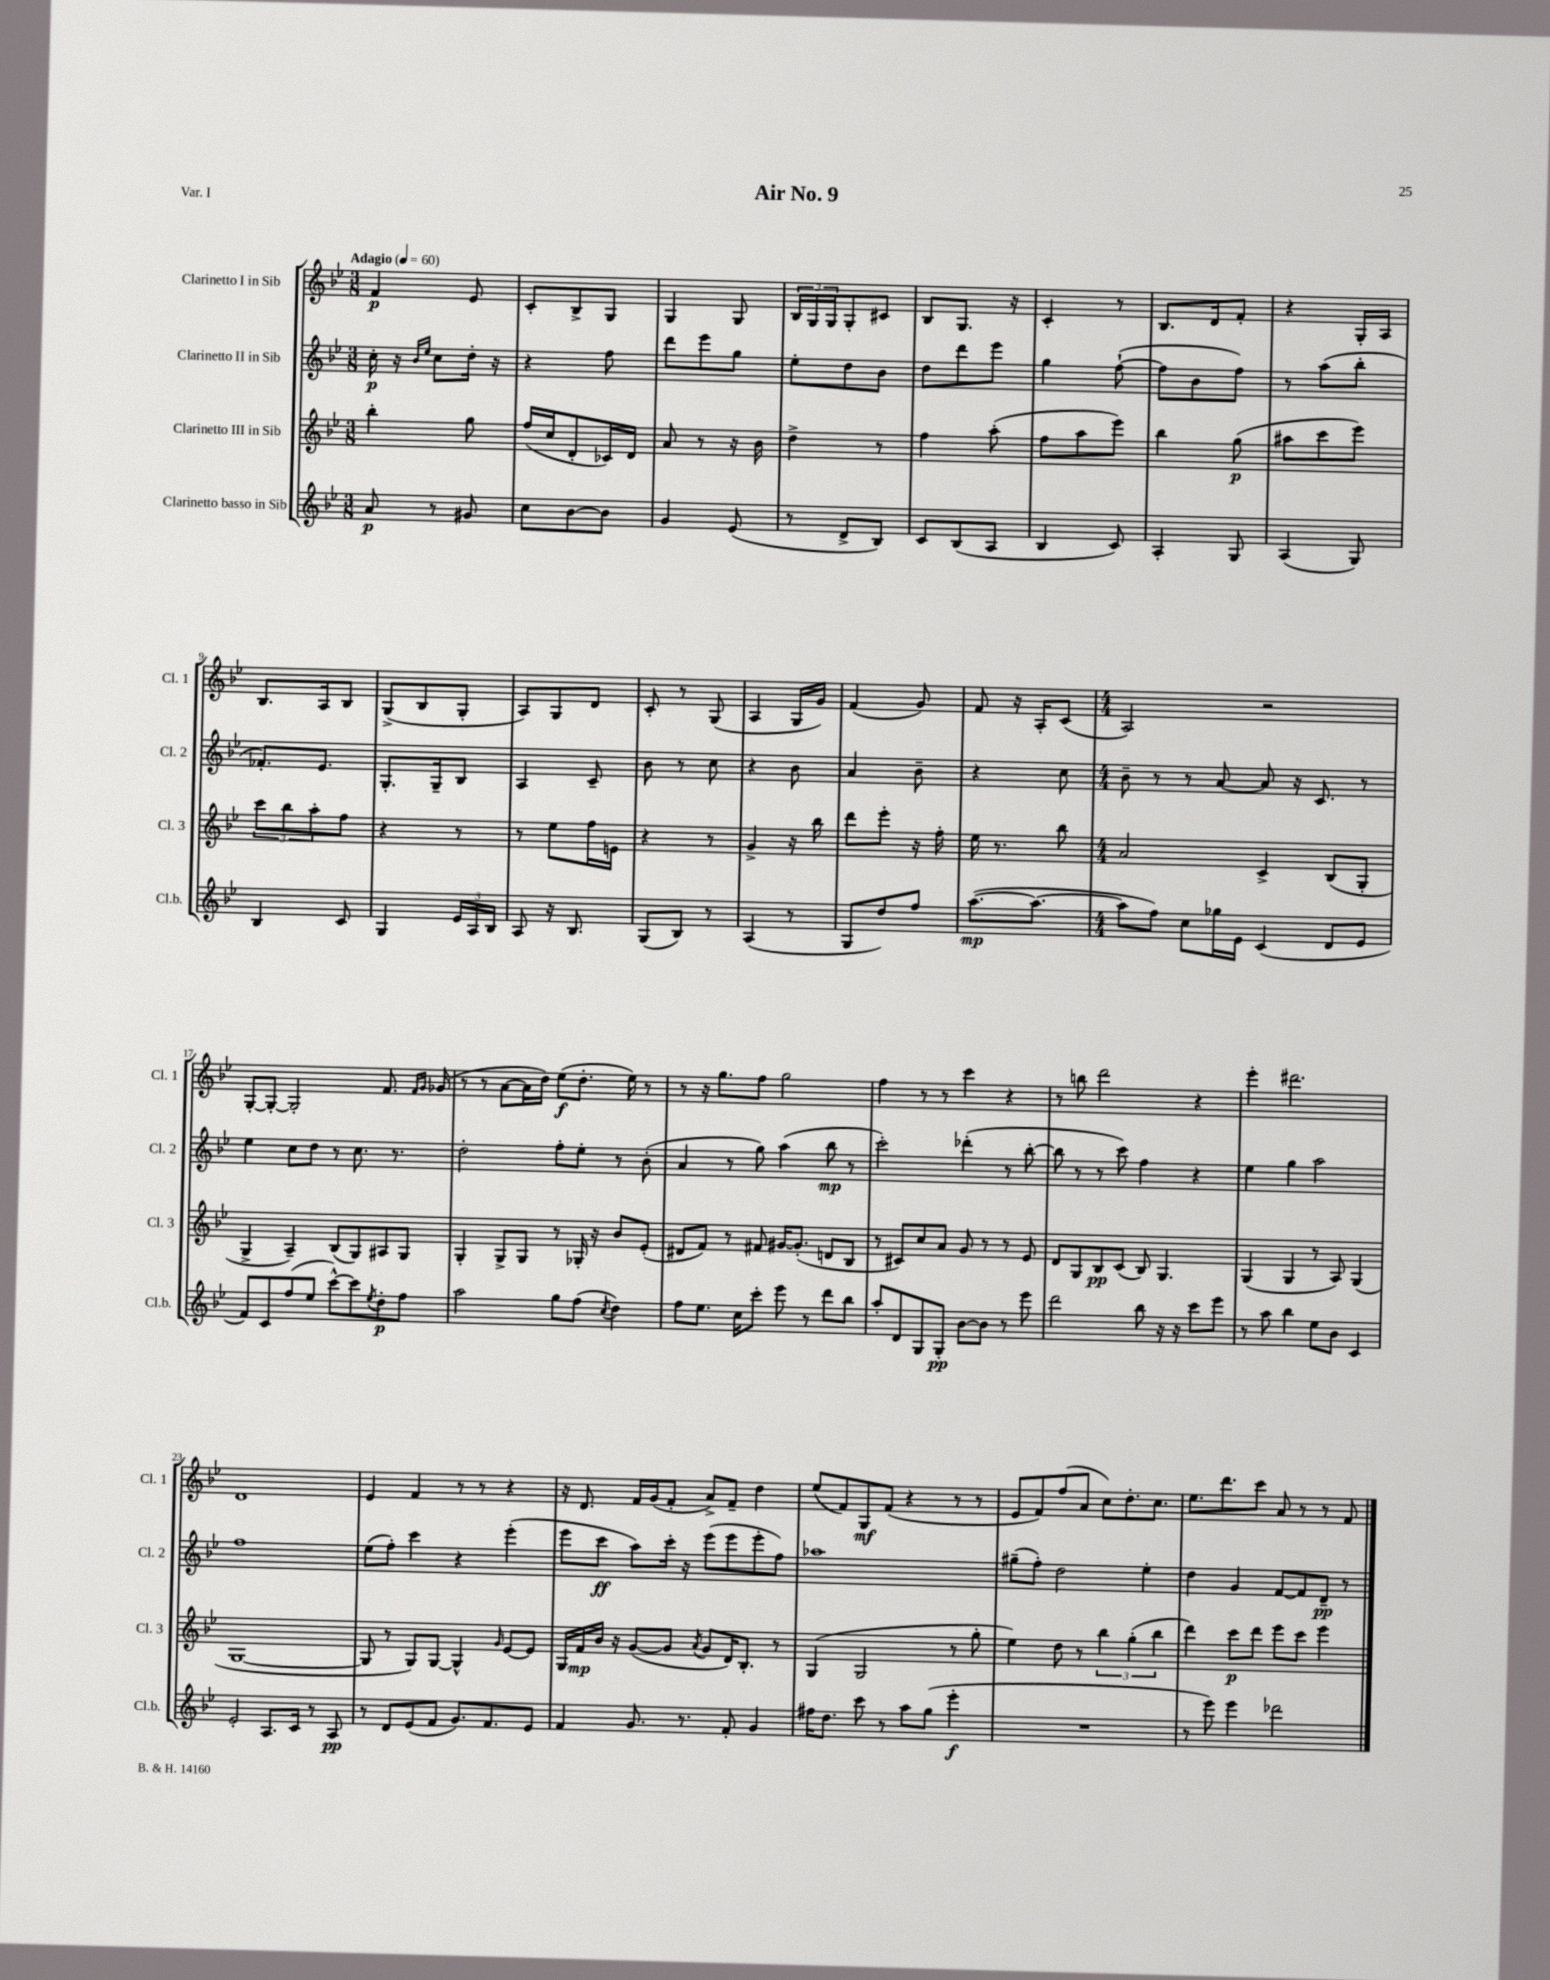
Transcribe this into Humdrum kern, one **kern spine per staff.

**kern	**dynam	**kern	**dynam	**kern	**dynam	**kern	**dynam
*part4	*part4	*part3	*part3	*part2	*part2	*part1	*part1
*staff4	*staff4	*staff3	*staff3	*staff2	*staff2	*staff1	*staff1
*I"Clarinetto basso in Sib	*	*I"Clarinetto III in Sib	*	*I"Clarinetto II in Sib	*	*I"Clarinetto I in Sib	*
*I'Cl.b.	*	*I'Cl. 3	*	*I'Cl. 2	*	*I'Cl. 1	*
*clefG2	*	*clefG2	*	*clefG2	*	*clefG2	*
*k[b-e-]	*	*k[b-e-]	*	*k[b-e-]	*	*k[b-e-]	*
*M3/8	*	*M3/8	*	*M3/8	*	*M3/8	*
*MM60	*	*MM60	*	*MM60	*	*MM60	*
=1	=1	=1	=1	=1	=1	=1	=1
!	!	!	!	!	!	!LO:TX:a:B:t=Adagio	!
8a/	p	4bb-'\	.	16cc'\	p	4f/	p
.	.	.	.	16r	.	.	.
.	.	.	.	16qqb-/LL	.	.	.
.	.	.	.	16qqee-/JJ	.	.	.
8r	.	.	.	8cc\L	.	.	.
8g#X/	.	8gg\	.	16dd'\Jk	.	8e-/	.
.	.	.	.	16r	.	.	.
=2	=2	=2	=2	=2	=2	=2	=2
8cc\L	.	(16ff/LL	.	4r	.	8c'/L	.
.	.	16cc/J	.	.	.	.	.
[8b-\	.	8d'/	.	.	.	8B-^/	.
8b-\J]	.	16c-X/L)	.	8ff\	.	8G/J	.
.	.	16d/JJ	.	.	.	.	.
=3	=3	=3	=3	=3	=3	=3	=3
4g/	.	8a/	.	8ddd\L	.	4G/	.
.	.	8r	.	8eee-\	.	.	.
(8e-/	.	16r	.	8gg\J	.	8G/	.
.	.	16b-\	.	.	.	.	.
=4	=4	=4	=4	=4	=4	=4	=4
8r	.	4dd^\	.	8ee-'\L	.	24B-/LL	.
.	.	.	.	.	.	24G/	.
.	.	.	.	.	.	24G/J	.
8d^/L	.	.	.	8dd\	.	8G'/	.
8B-/J)	.	8r	.	8b-\J	.	8c#X/J	.
=5	=5	=5	=5	=5	=5	=5	=5
8c/L	.	4ff\	.	8dd\L	.	8B-/L	.
(8B-/	.	.	.	8ddd\	.	8.G/J	.
8A/J	.	(8aa'\	.	8eee-\J	.	.	.
.	.	.	.	.	.	16r	.
=6	=6	=6	=6	=6	=6	=6	=6
4B-/	.	8ff\L	.	4gg\	.	4c'/	.
.	.	8aa\	.	.	.	.	.
8c/)	.	8eee-\J)	.	([8ff`\	.	8r	.
=7	=7	=7	=7	=7	=7	=7	=7
4A'/	.	4bb-\	.	8ff\L]	.	8.B-/L	.
.	.	.	.	8b-\	.	.	.
.	.	.	.	.	.	16d/k	.
8G/	.	(8gg\	p	8ff\J)	.	8f'/J	.
=8	=8	=8	=8	=8	=8	=8	=8
(4A/	.	8aa#X\L	.	8r	.	4r	.
.	.	8ccc\	.	(8aa\L	.	.	.
8G/)	.	8eee-\J)	.	8bb-'\J	.	16G'/LL	.
.	.	.	.	.	.	16A/JJ	.
!!LO:LB:g=z
=9	=9	=9	=9	=9	=9	=9	=9
4B-/	.	12ccc\L	.	8.f-X'/L)	.	8.B-/L	.
.	.	12bb-\	.	.	.	.	.
.	.	12aa'\	.	.	.	.	.
.	.	.	.	8.e-/J	.	16A/k	.
8c/	.	8ff\J	.	.	.	8B-/J	.
=10	=10	=10	=10	=10	=10	=10	=10
4G/	.	4r	.	8.G'/L	.	(8G^/L	.
.	.	.	.	.	.	8B-/	.
.	.	.	.	16G~/k	.	.	.
24e-/LL	.	8r	.	8B-/J	.	8G'/J	.
24A/	.	.	.	.	.	.	.
24B-/JJ	.	.	.	.	.	.	.
=11	=11	=11	=11	=11	=11	=11	=11
8A/	.	8r	.	4A/	.	8A/L)	.
16r	.	8ee-\L	.	.	.	8G/	.
8.B-/	.	.	.	.	.	.	.
.	.	16ff\L	.	8c~/	.	8d/J	.
.	.	16en\JJ	.	.	.	.	.
=12	=12	=12	=12	=12	=12	=12	=12
(8G/L	.	4r	.	8b-\	.	8c'/	.
8B-/J)	.	.	.	8r	.	8r	.
8r	.	8r	.	8cc\	.	(8G/	.
=13	=13	=13	=13	=13	=13	=13	=13
(4A/	.	4g^/	.	4r	.	4A/	.
8r	.	16r	.	8b-\	.	16G/LL	.
.	.	16bb-\	.	.	.	16g/JJ)	.
=14	=14	=14	=14	=14	=14	=14	=14
8G/L	.	8ddd\L	.	4a/	.	(4f/	.
8dd/)	.	8eee-'\J	.	.	.	.	.
8ff/J	.	16r	.	8b-~\	.	8g/)	.
.	.	16ff'\	.	.	.	.	.
=15	=15	=15	=15	=15	=15	=15	=15
([8.aa\L	mp	16ee-\	.	4r	.	8f/	.
.	.	8.r	.	.	.	.	.
.	.	.	.	.	.	16r	.
8.aa\J_	.	.	.	.	.	16A'/KL	.
.	.	8bb-\	.	8cc\	.	(8c/J	.
=16	=16	=16	=16	=16	=16	=16	=16
*M4/4	*	*M4/4	*	*M4/4	*	*M4/4	*
8aa\L]	.	2a/	.	8b-~\	.	2A/)	.
8ff\J)	.	.	.	8r	.	.	.
8cc\L	.	.	.	8r	.	.	.
16gg-X\L	.	.	.	[8a/	.	.	.
16e-\JJ	.	.	.	.	.	.	.
(4c/	.	4c^/	.	8a/]	.	2r	.
.	.	.	.	16r	.	.	.
.	.	.	.	8.c/	.	.	.
8d/L	.	(8B-/L	.	.	.	.	.
8e-/J	.	8G'/J	.	8r	.	.	.
!!LO:LB:g=z
=17	=17	=17	=17	=17	=17	=17	=17
8f/L)	.	4G^/	.	4ee-\	.	[8G'/L	.
8c/	.	.	.	.	.	8G'/J_	.
(8ff/	.	4A~/)	.	8cc\L	.	2G'/]	.
8ee-/J	.	.	.	8dd\J	.	.	.
[8ccc^^\L)	.	(8B-/L	.	8r	.	.	.
8ccc\]	.	8G/)	.	8.cc\	.	.	.
8qee-/	.	.	.	.	.	.	.
8dd'\	p	8A#X/	.	.	.	8.f/	.
.	.	.	.	8.r	.	.	.
8ff\J	.	8G/J	.	.	.	.	.
.	.	.	.	.	.	16qqf/LL	.
.	.	.	.	.	.	16qqg/JJ	.
.	.	.	.	.	.	(16g-X/	.
=18	=18	=18	=18	=18	=18	=18	=18
2aa\	.	4G'/	.	2dd'\	.	8r	.
.	.	.	.	.	.	8r	.
.	.	8G^/L	.	.	.	[8a\L	.
.	.	8G/J	.	.	.	16a\L]	.
.	.	.	.	.	.	16dd\JJ)	.
8gg\L	.	8r	.	8ff'\L	.	(8ee-\L	f
(8ff\J	.	16G-X'/	.	8ee-'\J	.	8.dd'\J	.
.	.	16r	.	.	.	.	.
8qcc/	.	.	.	.	.	.	.
4dd\)	.	8b-/L	.	8r	.	.	.
.	.	.	.	.	.	16ee-\)	.
.	.	(8e-'/J	.	(8b-'\	.	8r	.
=19	=19	=19	=19	=19	=19	=19	=19
8ff\L	.	8d#X/L	.	4a/	.	8r	.
8.ee-\J	.	8f/J)	.	.	.	16r	.
.	.	.	.	.	.	8.gg\L	.
.	.	8r	.	8r	.	.	.
16cc\KL	.	.	.	.	.	.	.
8ccc'\J	.	8f#X/	.	8gg\)	.	8ff\J	.
8eee-\	.	[16g#X/KL	.	(4aa\	.	2gg\	.
.	.	(8.g#'/J]	.	.	.	.	.
8r	.	.	.	.	.	.	.
8ddd\L	.	8dn/L	.	8bb-\	mp	.	.
8bb-\J	.	8B-/J	.	8r	.	.	.
=20	=20	=20	=20	=20	=20	=20	=20
8aa'/L	.	8r	.	2ccc'\)	.	4ff\	.
8d/	.	8c#X/L)	.	.	.	.	.
8G/	.	8cc/	.	.	.	8r	.
8G'/J	pp	8a/J	.	.	.	8r	.
[8b-\L	.	8g/	.	(4ddd-X'\	.	4ccc\	.
8b-\J]	.	8r	.	.	.	.	.
8r	.	8r	.	8r	.	4r	.
8eee-\	.	8e-/	.	[8bb-'\	.	.	.
=21	=21	=21	=21	=21	=21	=21	=21
2ddd\	.	8d/L	.	8bb-\]	.	8r	.
.	.	8G/	.	8r	.	8bbn\	.
.	.	8B-/	pp	8r	.	2ddd\	.
.	.	(8c/J	.	8ccc\)	.	.	.
8bb-\	.	8B-/)	.	4ff\	.	.	.
16r	.	4.G/	.	.	.	.	.
16r	.	.	.	.	.	.	.
8ccc\L	.	.	.	4r	.	4r	.
8eee-\J	.	.	.	.	.	.	.
=22	=22	=22	=22	=22	=22	=22	=22
8r	.	(4G/	.	4ee-\	.	4eee-'\	.
8aa\	.	.	.	.	.	.	.
4bb-\	.	4G/	.	4gg\	.	2.ddd#X\	.
8ee-\L	.	8r	.	2aa\	.	.	.
8b-\J	.	8A/)	.	.	.	.	.
4c/	.	(4G/	.	.	.	.	.
!!LO:LB:g=z
=23	=23	=23	=23	=23	=23	=23	=23
2e-'/	.	[1G	.	1ff	.	1d	.
8.A/L	.	.	.	.	.	.	.
16c/Jk	.	.	.	.	.	.	.
8r	.	.	.	.	.	.	.
8A/	pp	.	.	.	.	.	.
=24	=24	=24	=24	=24	=24	=24	=24
8r	.	8G/]	.	(8ee-\L	.	4e-/	.
8d/L	.	8r	.	8ff'\J)	.	.	.
(8e-/	.	8G/L)	.	4ccc\	.	4f/	.
8f/J	.	[8G/J	.	.	.	.	.
8.g/L)	.	4G^^/]	.	4r	.	8r	.
.	.	.	.	.	.	8r	.
8.f/	.	.	.	.	.	.	.
.	.	16qqg/	.	.	.	.	.
.	.	[8e-/L	.	(4eee-'\	.	4r	.
8e-/J	.	8e-/J]	.	.	.	.	.
=25	=25	=25	=25	=25	=25	=25	=25
4f/	.	16G/LL	.	8eee-\L	.	16r	.
.	.	16f/	mp	.	.	8.d/	.
.	.	16b-/JJ	.	8ccc\J	ff	.	.
.	.	16r	.	.	.	.	.
8.g/	.	([8g/L	.	8aa\L)	.	16f/LL	.
.	.	.	.	.	.	(16g/J	.
.	.	8g/J]	.	16ccc'\Jk	.	8f'/J	.
8.r	.	.	.	16r	.	.	.
.	.	8qa/	.	.	.	.	.
.	.	8g/L	.	(8eee-\L	.	8a^/L)	.
8f'/	.	16d/K)	.	8eee-\	.	8f~/J	.
.	.	8.B-'/J	.	.	.	.	.
4g/	.	.	.	8eee-'\	.	4dd\	.
.	.	8r	.	8ff\J)	.	.	.
=26	=26	=26	=26	=26	=26	=26	=26
16ff#X\KL	.	(4G/	.	1aa-X	.	(8ee-/L	.
8.dd\J	.	.	.	.	.	.	.
.	.	.	.	.	.	8f/)	.
8ccc\	.	2G/	.	.	.	8G/	mf
8r	.	.	.	.	.	(8f/J	.
8aa\L	.	.	.	.	.	4r	.
(8gg\J	.	.	.	.	.	.	.
4eee-'\	f	8r	.	.	.	8r	.
.	.	8gg'\	.	.	.	8r	.
=27	=27	=27	=27	=27	=27	=27	=27
1r	.	4ee-\)	.	(8gg#X~\L	.	8e-/L	.
.	.	.	.	8ff'\J)	.	8f/)	.
.	.	8dd\	.	2dd\	.	(8ff/	.
.	.	8r	.	.	.	8a/J	.
.	.	6bb-\	.	.	.	8cc\L)	.
.	.	.	.	.	.	8.dd'\	.
.	.	(6gg'\	.	.	.	.	.
.	.	.	.	4ee-'\	.	.	.
.	.	.	.	.	.	8.cc\J	.
.	.	6bb-\	.	.	.	.	.
=28	=28	=28	=28	=28	=28	=28	=28
8r	.	4ddd\)	.	4dd\	.	8.ee-\L	.
8eee-\)	.	.	.	.	.	.	.
.	.	.	.	.	.	8.ddd\	.
4eee-\	.	8ccc\L	p	4g/	.	.	.
.	.	8ddd\J	.	.	.	8ccc\J	.
2ddd-X\	.	8eee-\L	.	[8f/L	.	8a/	.
.	.	8ccc\J	.	8f/]	.	8r	.
.	.	4eee-\	.	8d~/J	pp	8r	.
.	.	.	.	8r	.	8f/	.
==	==	==	==	==	==	==	==
*-	*-	*-	*-	*-	*-	*-	*-
